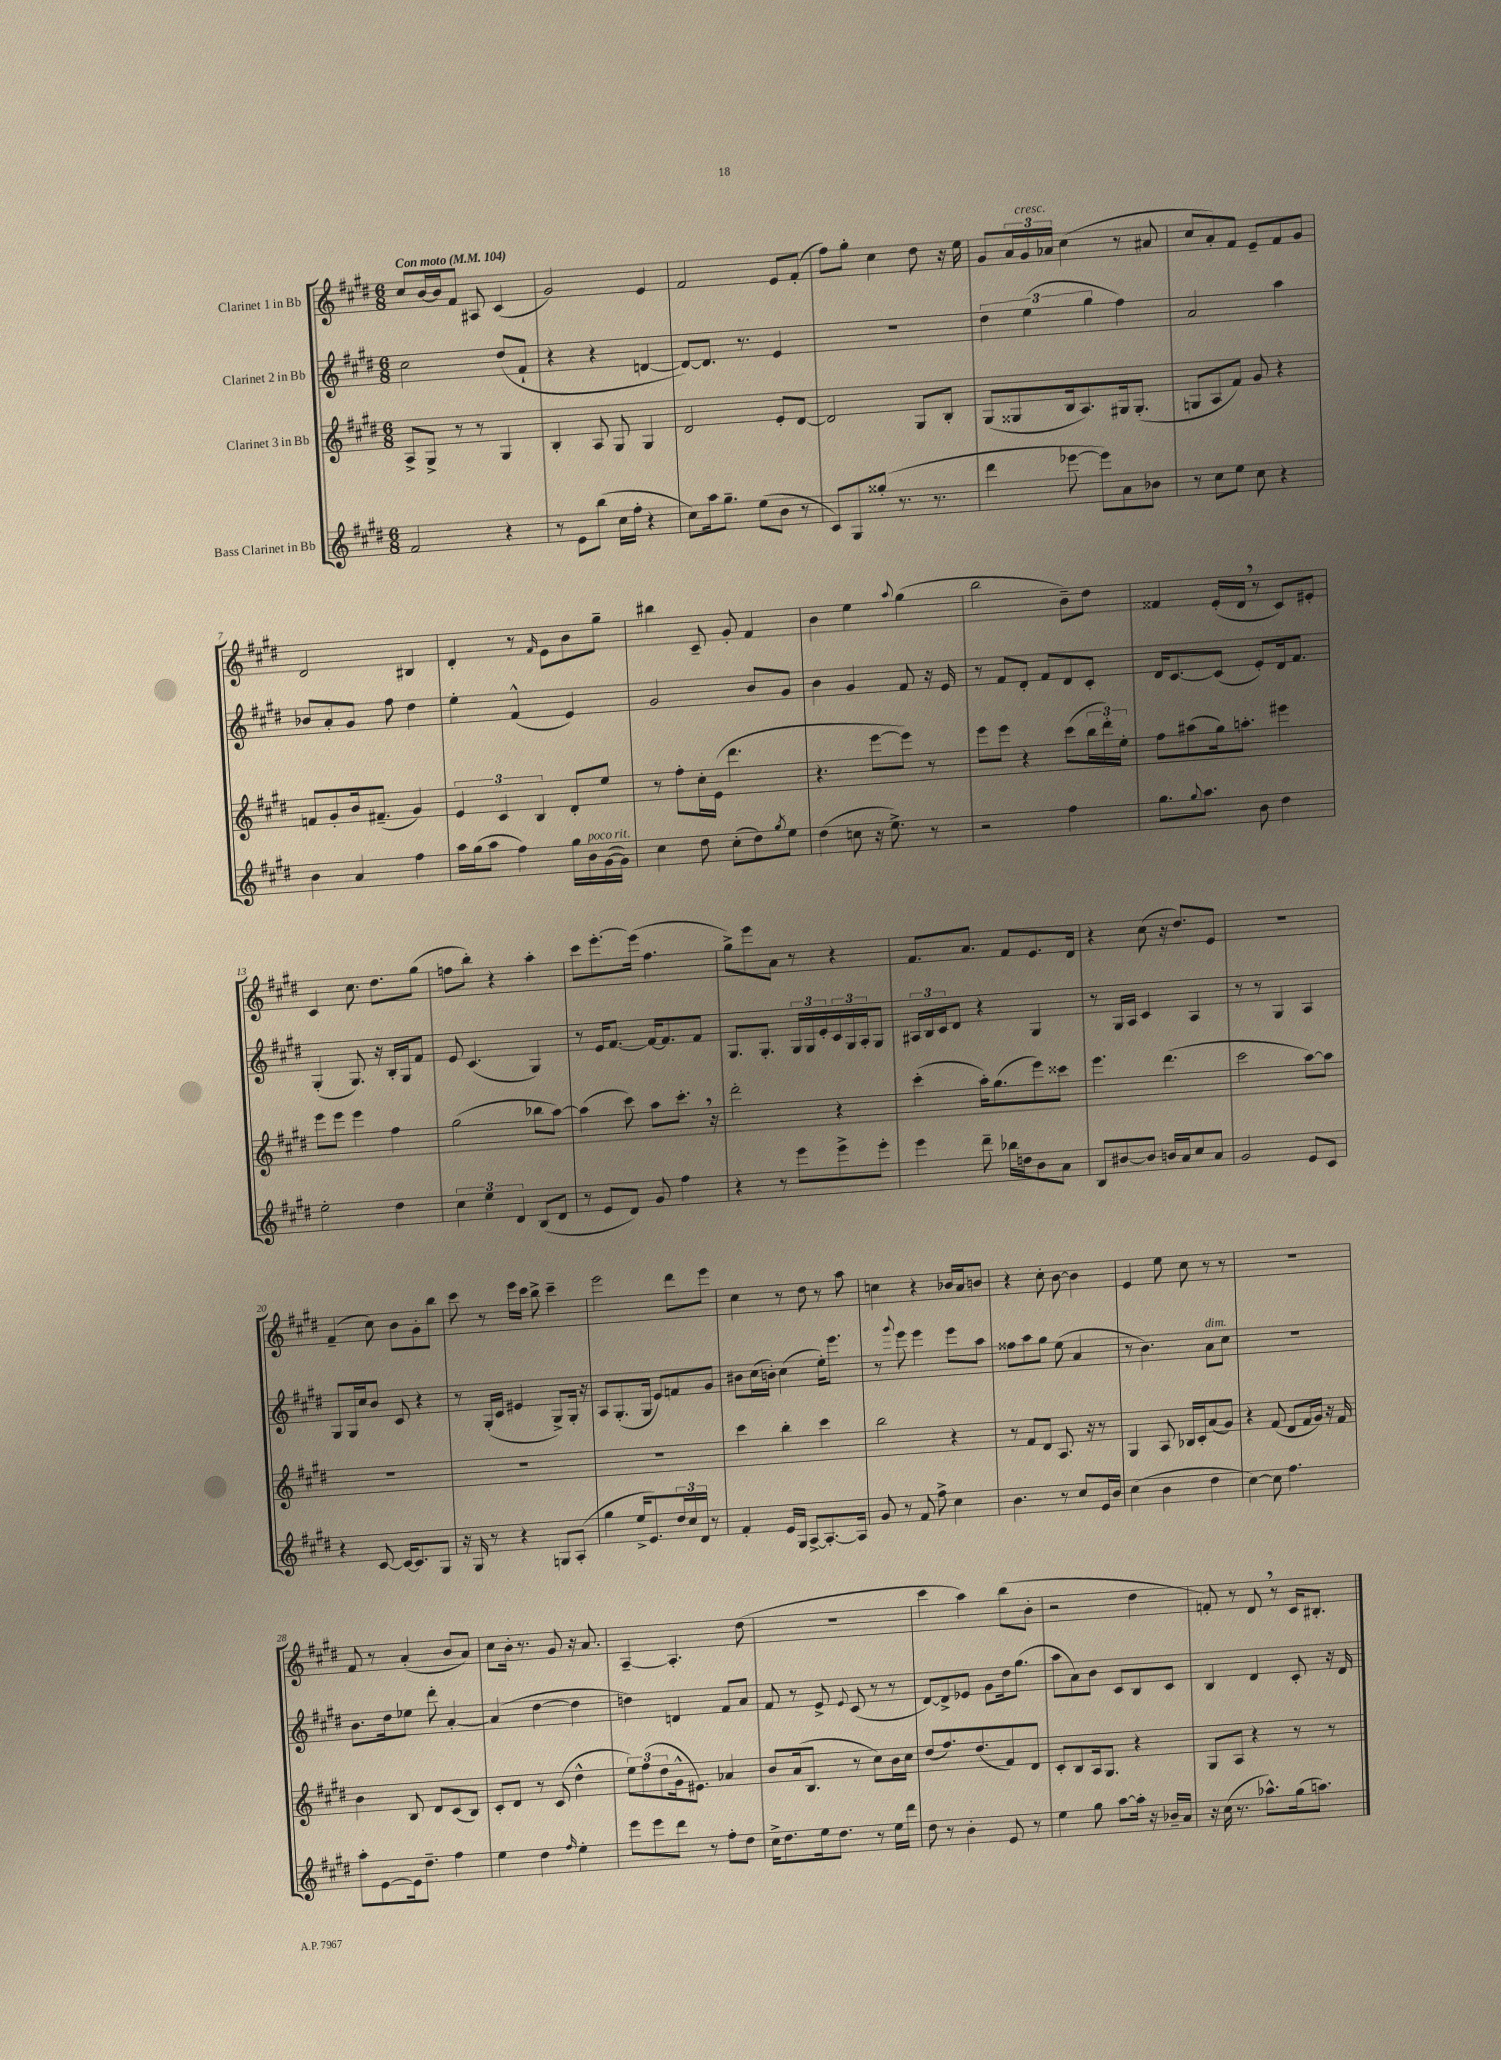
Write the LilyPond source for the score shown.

<<
\new StaffGroup <<
\new Staff = "s0" \with { instrumentName = "Clarinet 1 in Bb" } {
    \clef treble \key e \major \numericTimeSignature \time 6/8 \tempo "Con moto" 4 = 104
    cis''8 b'16~ b'16 fis'8 ais8 cis'4( |
    gis'2) e'4 |
    fis'2 e'8 fis'8-.( |
    fis''8) gis''8-. cis''4 dis''8 r16 e''16 |
    gis'8 \tuplet 3/2 { a'16 gis'16^\markup { \italic "cresc." } aes'16 } cis''4( r8 ais'8 |
    cis''8 a'8-.) fis'8 e'8-- fis'8 gis'8 |
    dis'2 bis4 |
    dis'4-. r8 \grace { fis'16 } e'8 b'8 gis''8-- |
    bis''4 cis'8-- gis'8-. fis'4 |
    b'4 e''4 \appoggiatura { a''8 } gis''4( |
    b''2 b'8--) dis''8 |
    fisis'4 e'16-.( dis'16 \breathe r8 cis'8) eis'8-. |
    cis'4 cis''8. dis''8. gis''8( |
    f''8 b''8-.) r4 a''4-. |
    cis'''8 e'''8.~-. e'''16( fis''4. |
    gis''8->) e'''8 a'8 r8 r4 |
    fis'8. a'8. fis'8 e'8. dis'16 |
    r4 cis''8( r16 dis''8.) e'8 |
    R2. |
    fis'4--( cis''8) b'8 gis'8-. b''8 |
    cis'''8 r8 e'''16 cis'''16 b''8-> cis'''4-- |
    e'''2 dis'''8 e'''8 |
    cis''4 r8 dis''8 r8 a''8 |
    c''4 r4 bes'16 a'16 b'8 |
    r4 cis''8-. b'8~ b'4 |
    e'4 e''8 cis''8 r8 r8 |
    R2. |
    fis'8 r8 a'4-.( b'8 a'8) |
    cis''8 b'16-. r8. gis'8 r16 a'8. |
    a4~-- a4.-. dis''8( |
    R2. |
    cis'''4 a''4) b''8( b'8-. |
    r2 dis''4 |
    f'8-.) r8 dis'8 \breathe r8 cis'16 bis8.-. \bar "|." |
}
\new Staff = "s1" \with { instrumentName = "Clarinet 2 in Bb" } {
    \clef treble \key e \major \numericTimeSignature \time 6/8
    cis''2 dis''8( fis'8-! |
    r4 r4 d'4~ |
    d'8~) d'8. r8. e'4 |
    R2. |
    \tuplet 3/2 { dis''4 e''4( gis''4 } fis''4) |
    a'2 a''4 |
    bes'8 a'8-. gis'8 fis''8 dis''4 |
    e''4-. fis'4-^( e'4) |
    gis'2 b'8 gis'8 |
    b'4 gis'4 fis'8 r16 e'16 |
    r8 fis'8 dis'8-. fis'8 dis'8 cis'8-. |
    dis'16 cis'8.~ cis'8( e'8-.) dis'16 fis'8. |
    gis4-.( gis8.) r16 b16-. gis16 fis'8 |
    e'8 cis'4.( gis4) |
    r8 e'16 fis'8.~ fis'16~ fis'8. fis'8 |
    gis8. gis8.-. \tuplet 3/2 { gis16 gis16 e'16-. } \tuplet 3/2 { cis'16 gis16 a16-. } gis8 |
    \tuplet 3/2 { ais16 b16 cis'16 } dis'8 r4 gis4 |
    r8 gis16 a16 cis'4 a4 |
    r8 r8 gis4 a4 |
    gis8 gis16 cis''16 b'8 cis'8 r4 |
    r8 gis16-.( cis'16 eis'4 gis8->) gis16-. r16 |
    a8 gis8.-.( gis16 e'8) f'8 gis'8 |
    bis'8 cis''16( b'16-.) cis''4( e''16-.) e'''8. |
    r8 \appoggiatura { gis'''8 } e'''8 e'''4 e'''8 a''8 |
    fisis''8 a''8 gis''8 e''8( a'4 |
    r8 b'4.) a'8^\markup { \italic "dim." } cis''8 |
    R2. |
    b'8. dis''16 ees''8 dis'''8-. a'4~-. |
    a'4( dis''4~ dis''4 |
    d''4) d'4 fis'8 a'8 |
    fis'8 r8 e'8-> \appoggiatura { e'8 } cis'8( r8 r8 |
    dis'8~) dis'8-> ees'8 gis'8 dis''16 gis''8.( |
    a''8 a'8) b'8 cis'8 b8 cis'8 |
    b4 dis'4 cis'8-. r16 dis'16 \bar "|." |
}
\new Staff = "s2" \with { instrumentName = "Clarinet 3 in Bb" } {
    \clef treble \key e \major \numericTimeSignature \time 6/8
    a8-> gis8-> r8 r8 gis4 |
    b4-. a8 gis8 gis4 |
    dis'2 e'8-. dis'8~ |
    dis'2 gis8 b8-. |
    gis8( gisis8 b16 a8.) gis16 gis8.-.( |
    g8 a8 fis'8) gis'8 r4 |
    f'8 gis'8-. b'16 fis'8.--( gis'4) |
    \tuplet 3/2 { e'4 cis'4 b4 } dis'8-. e''8 |
    r8 fis''8-. cis''16-. e'16( dis'''4. |
    r4. e'''8~ e'''8) r8 |
    e'''8 e'''8 r4 cis'''8( \tuplet 3/2 { b''16 dis'''16-.) e''16-. } |
    fis''8 ais''8( gis''16) a''8.-. eis'''4 |
    e'''8 e'''8 e'''4 fis''4 |
    gis''2( bes''8 a''8~) |
    a''4( cis'''8) a''8 cis'''8.-. \breathe r16 |
    dis'''2-. r4 |
    cis'''4-.( a''16-.) gis''8.( e'''8) cisis'''8 |
    e'''4. dis'''4.( |
    cis'''2 a''8~) a''8 |
    R2. |
    R2. |
    R2. |
    cis'''4 b''4-. cis'''4 |
    b''2 r4 |
    r8 fis'8 dis'8 a8. r16 r8 |
    gis4 a8 bes16 cis'16-. a'8( gis'8) |
    r4 fis'8( dis'8 fis'16 gis'16) r16 fis'16 |
    b'4 b8 dis'8 cis'8( b8) |
    cis'8-. dis'8 r8 cis'8( dis''4-^ |
    \tuplet 3/2 { e''8) fis''8( dis''8 } gis'16-^ eis'8.) aes'4 |
    b'8 a'16( b8. r8 cis''8) b'16 cis''16 |
    dis''8( fis''8.) dis''8.( fis'8) dis'8 |
    cis'8-. b8 a16 gis8. r4 |
    gis8 a8 r4 r8 r8 \bar "|." |
}
\new Staff = "s3" \with { instrumentName = "Bass Clarinet in Bb" } {
    \clef treble \key e \major \numericTimeSignature \time 6/8
    fis'2 r4 |
    r8 e'8 b''8( cis''16 fis''16-. r4 |
    cis''8) a''16 gis''8.-- e''8( b'8 r8 |
    cis'8) gis8 gisis''8-.( r8. r8. |
    dis'''4 ees'''8~ ees'''8) a'8 bes'8 |
    r8 cis''8 e''8 cis''8 r4 |
    b'4 a'4 fis''4 |
    a''16 gis''16( a''8 fis''4) gis''16 b'16^\markup { \italic "poco rit." } gis'16~( gis'16) |
    cis''4 dis''8 cis''8-.( dis''8) \acciaccatura { gis''8 } e''8 |
    dis''4( c''8 r16 e''8.->) r8 |
    r2 fis''4 |
    gis''8. \appoggiatura { gis''8 } a''8. b'8 dis''4 |
    e''2-. dis''4 |
    \tuplet 3/2 { cis''4 e''4 dis'4 } b8( dis'8 |
    r8 e'8 dis'8) gis'8 fis''4 |
    r4 r8 e'''8 e'''8-> e'''8-. |
    e'''4 dis'''8-- bes''16 d''16 b'8 a'8 |
    b8 bis'8~ bis'8 b'16 a'16 cis''8 a'8 |
    gis'2 e'8 cis'8 |
    r4 cis'8~ cis'16~ cis'8. gis8 |
    r16 gis16 r8 r4 g8 a8-.( |
    gis''4 e''16-> e'8.) \tuplet 3/2 { dis''16 cis''16 dis'16 } r8 |
    fis'4-. e'16 gis16 a8~-> a8.~-. a16 |
    gis'8 r8 fis'8 fis''8-> cis''4 |
    b'4. r8 cis''8 e'16 b'16 |
    cis''4( b'4 dis''4 |
    cis''4~) cis''8 fis''4. |
    a''8-. e'8~ e'16 dis''8.-- fis''4 |
    e''4 dis''4 \grace { fis''16 } e''4-. |
    e'''8 e'''8 dis'''8 r8 fis''8-. dis''8 |
    cis''16-> dis''8. e''16 dis''8. r8 e''16 dis'''16 |
    dis''8 r8 b'4-. e'8 r8 |
    e''4 gis''8 a''8~ a''16-. r16 bes'16-- a'16 |
    r16 cis''16( r8. aes''8.-^) gis''16( a''8.) \bar "|." |
}
>>
>>
